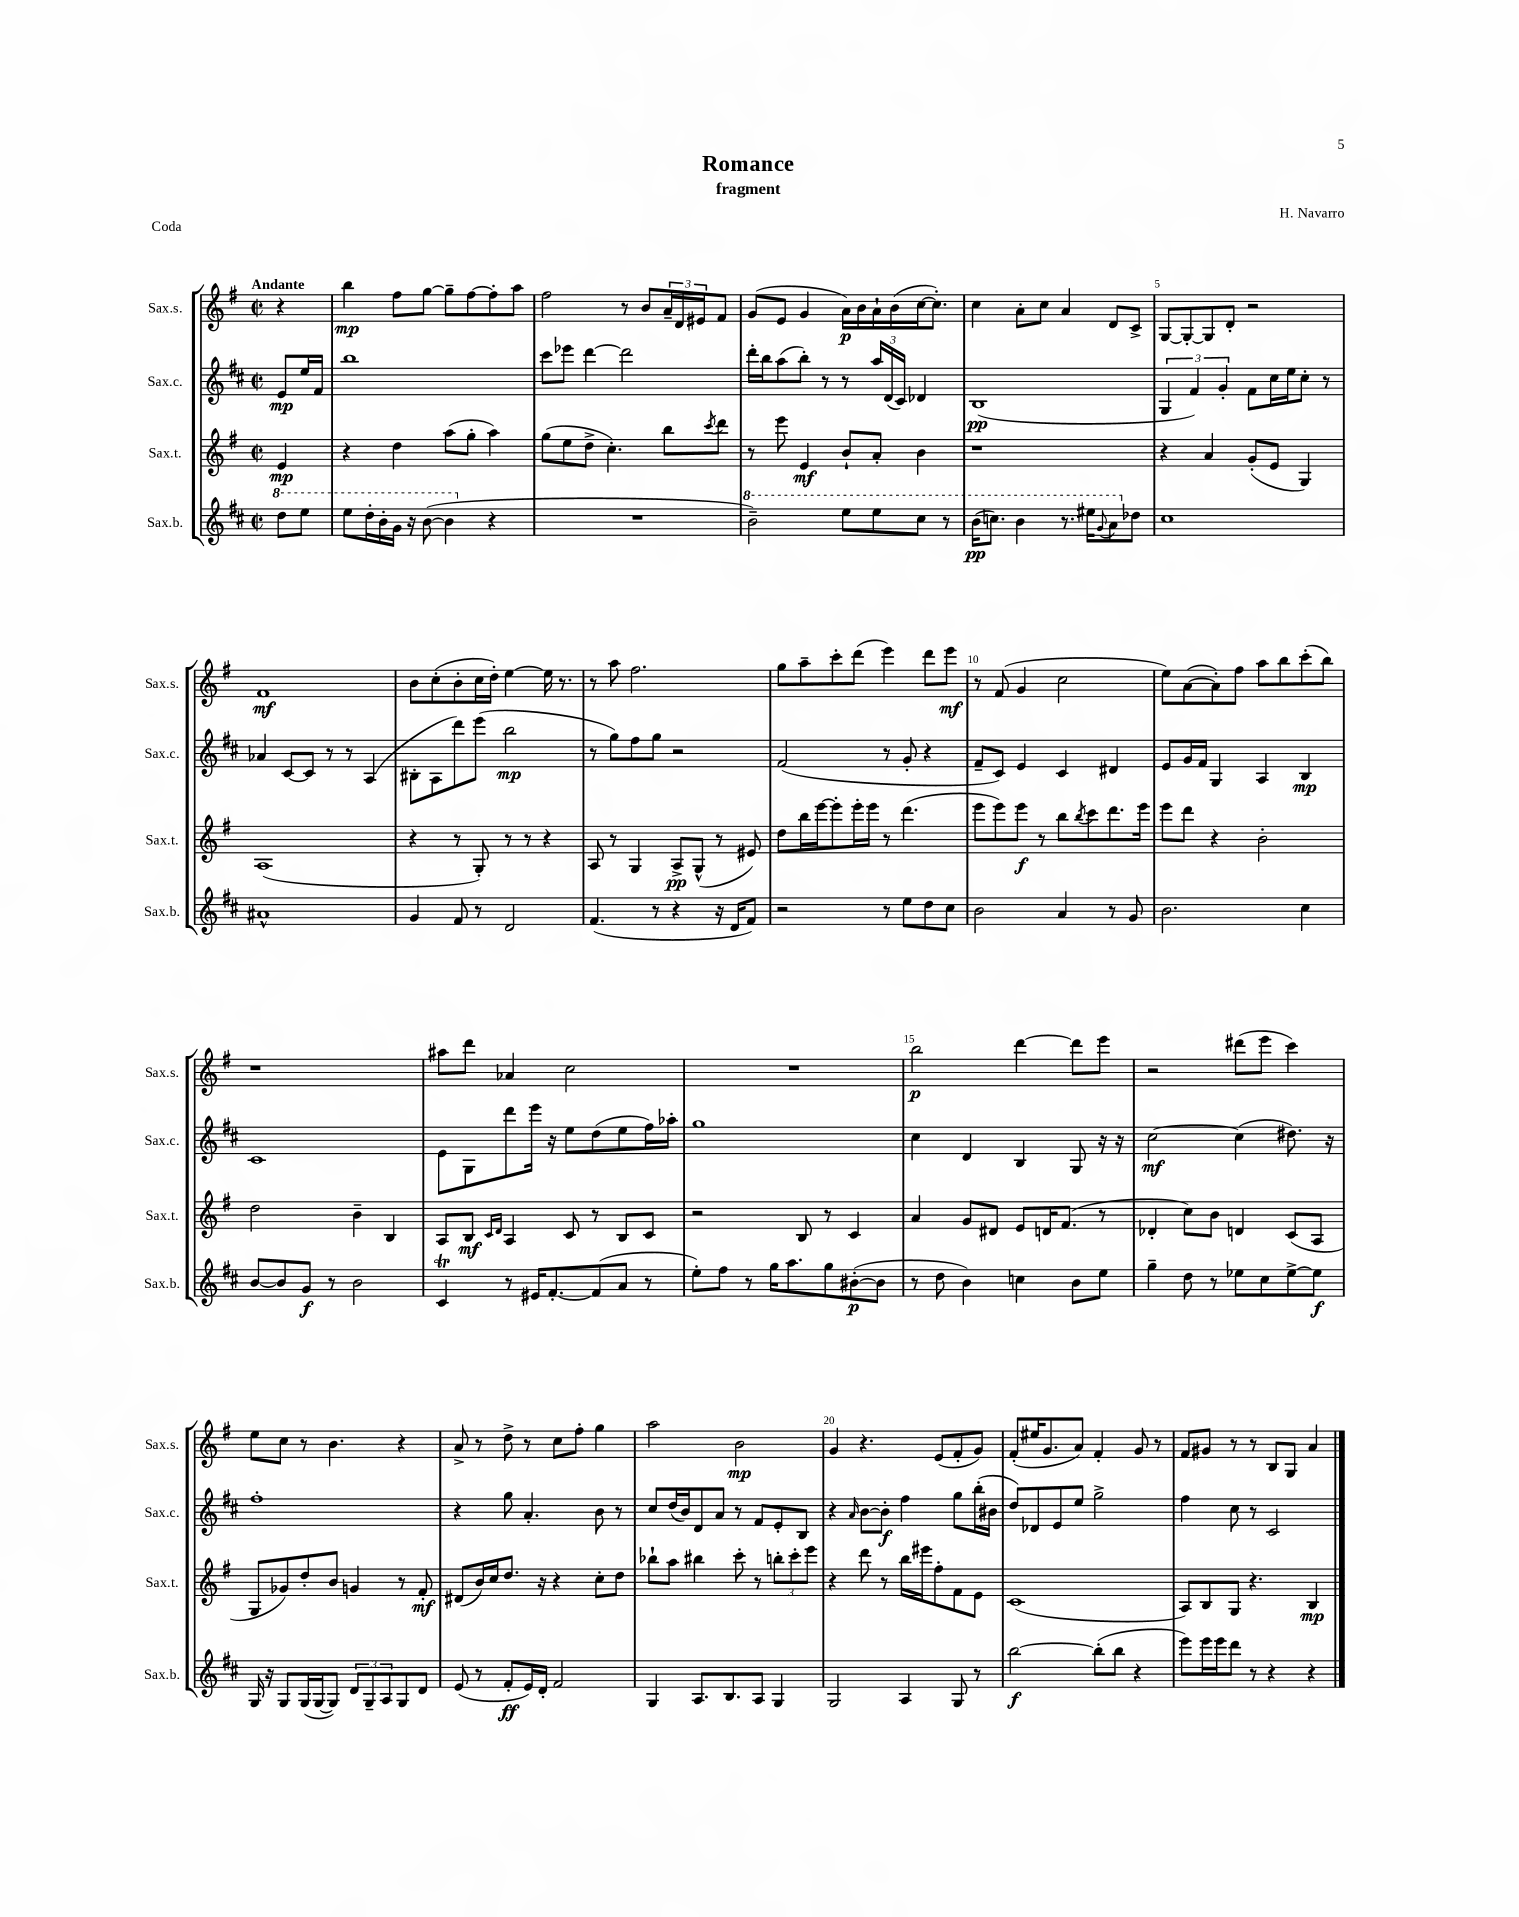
\header { title = "Romance" composer = "H. Navarro" subtitle = "fragment" piece = "Coda" }
<<
\new StaffGroup <<
\new Staff = "s0" \with { instrumentName = "Sax.s." shortInstrumentName = "Sax.s." } {
    \clef treble \key g \major \defaultTimeSignature \time 2/2 \partial 4 \tempo "Andante"
    r4 |
    b''4\mp fis''8 g''8~ g''8-- fis''8~ fis''8-. a''8 |
    fis''2 r8 b'8 \tuplet 3/2 { a'16-- d'16 eis'16 } fis'8 |
    g'8( e'8 g'4 a'16\p) b'16 a'16-! b'16( c''16~ c''8.-.) |
    c''4 a'8-. c''8 a'4 d'8 c'8-> |
    g8~ g8~-. g8 d'8-. r2 |
    fis'1\mf |
    b'8 c''8-.( b'8-. c''16 d''16-.) e''4~ e''16 r8. |
    r8 a''8 fis''2. |
    g''8 a''8-- c'''8-. d'''8( e'''4) d'''8 e'''8\mf |
    r8 fis'8( g'4 c''2 |
    e''8) a'8~( a'8-.) fis''8 a''8 b''8 c'''8-.( b''8) |
    r1 |
    ais''8 d'''8 aes'4 c''2 |
    R1 |
    b''2\p d'''4~ d'''8 e'''8 |
    r2 dis'''8( e'''8 c'''4) |
    e''8 c''8 r8 b'4. r4 |
    a'8-> r8 d''8-> r8 c''8 fis''8-. g''4 |
    a''2 b'2\mp |
    g'4 r4. e'8( fis'8-. g'8) |
    fis'8-.( eis''16 g'8. a'8) fis'4-. g'8 r8 |
    fis'8 gis'8 r8 r8 b8 g8 a'4 \bar "|." |
}
\new Staff = "s1" \with { instrumentName = "Sax.c." shortInstrumentName = "Sax.c." } {
    \clef treble \key d \major \defaultTimeSignature \time 2/2 \partial 4
    e'8\mp e''16 fis'16 |
    b''1 |
    cis'''8 ees'''8 d'''4~ d'''2 |
    d'''16-. b''16 a''8( b''8-.) r8 r8 \tuplet 3/2 { a''16 d'16( cis'16) } des'4 |
    b1\pp( |
    \tuplet 3/2 { g4 fis'4) g'4-. } fis'8 cis''16 e''16 cis''8-. r8 |
    aes'4 cis'8~ cis'8 r8 r8 a4( |
    bis8-. a8 d'''8) e'''8( b''2\mp |
    r8 g''8) fis''8 g''8 r2 |
    fis'2( r8 g'8-. r4 |
    fis'8-- cis'8) e'4 cis'4 dis'4 |
    e'8 g'16 fis'16 g4 a4 b4\mp |
    cis'1 |
    e'8 g8 d'''8 e'''16 r16 e''8 d''8( e''8 fis''16) aes''16-. |
    g''1 |
    cis''4 d'4 b4 g8 r16 r16 |
    cis''2~\mf cis''4( dis''8.) r16 |
    fis''1-. |
    r4 g''8 a'4.-. b'8 r8 |
    cis''8 d''16( b'16) d'8 a'8 r8 fis'8 e'8-. b8 |
    r4 \grace { a'16 } b'8~ b'8-.\f fis''4 g''8 b''16-.( bis'16 |
    d''8) des'8 e'8 e''8 g''2-> |
    fis''4 cis''8 r8 cis'2 \bar "|." |
}
\new Staff = "s2" \with { instrumentName = "Sax.t." shortInstrumentName = "Sax.t." } {
    \clef treble \key g \major \defaultTimeSignature \time 2/2 \partial 4
    e'4\mp |
    r4 d''4 a''8( g''8-. a''4) |
    g''8( e''8 d''8-> c''4.-.) b''8 \acciaccatura { c'''8 } d'''8 |
    r8 e'''8 e'4\mf b'8-! a'8-. b'4 |
    r1 |
    r4 a'4 g'8-.( e'8 g4) |
    a1( |
    r4 r8 g8-.) r8 r8 r4 |
    a8 r8 g4 a8->\pp g8-^( r8 eis'8) |
    d''8 b''16 e'''16~ e'''8-. e'''16-. e'''16 r8 d'''4.( |
    e'''8 e'''8) e'''8\f r8 b''8 \acciaccatura { b''8 } c'''8 d'''8. e'''16 |
    e'''8 d'''8 r4 b'2-. |
    d''2 b'4-- b4 |
    a8 b8\mf \grace { c'16 d'16 } a4 c'8 r8 b8 c'8 |
    r2 b8 r8 c'4 |
    a'4 g'8 dis'8 e'8 d'16 fis'8.( r8 |
    des'4-. c''8) b'8 d'4 c'8( a8 |
    g8 ges'8) d''8-. b'8 g'4 r8 fis'8-.\mf |
    dis'8( b'16) c''16 d''8. r16 r4 c''8-. d''8 |
    bes''8-! a''8 bis''4 c'''8-. r8 \tuplet 3/2 { b''8-. c'''8-. e'''8 } |
    r4 d'''8 r8 b''16 eis'''16 fis''8-. fis'8 e'8 |
    c'1( |
    a8) b8 g8 r4. b4\mp \bar "|." |
}
\new Staff = "s3" \with { instrumentName = "Sax.b." shortInstrumentName = "Sax.b." } {
    \clef treble \key d \major \defaultTimeSignature \time 2/2 \partial 4
    \ottava #1 d'''8 e'''8 |
    e'''8 d'''16-. b''16-. g''16 r16 b''8~( b''4 \ottava #0 r4 |
    R1 |
    \ottava #1 b''2--) e'''8 e'''8 cis'''8 r8 |
    b''16\pp( c'''8.) b''4 r8. eis'''16 \appoggiatura { g''8 } a''8 \ottava #0 des''8 |
    cis''1 |
    ais'1-^ |
    g'4 fis'8 r8 d'2 |
    fis'4.( r8 r4 r16 d'16 fis'8) |
    r2 r8 e''8 d''8 cis''8 |
    b'2 a'4 r8 g'8 |
    b'2. cis''4 |
    b'8~ b'8 g'8\f r8 b'2 |
    cis'4\trill r8 eis'16 fis'8.~-. fis'8( a'8 r8 |
    e''8-.) fis''8 r8 g''16 a''8. g''8 bis'8~-.\p( bis'8 |
    r8 d''8 b'4) c''4 b'8 e''8 |
    g''4-- d''8 r8 ees''8 cis''8 ees''8~-> ees''8\f |
    g16 r16 g8 g16( g16~ g8) \tuplet 3/2 { d'8 g8-- a8 } g8 d'8 |
    e'8( r8 fis'8-.\ff e'16) d'16-. fis'2 |
    g4 a8. b8. a8 g4 |
    g2 a4 g8 r8 |
    b''2~\f b''8-.( b''8 r4 |
    e'''8) e'''16 e'''16 d'''8 r8 r4 r4 \bar "|." |
}
>>
>>
\layout { \context { \Score \override BarNumber.break-visibility = ##(#f #t #t) barNumberVisibility = #(every-nth-bar-number-visible 5) } }
